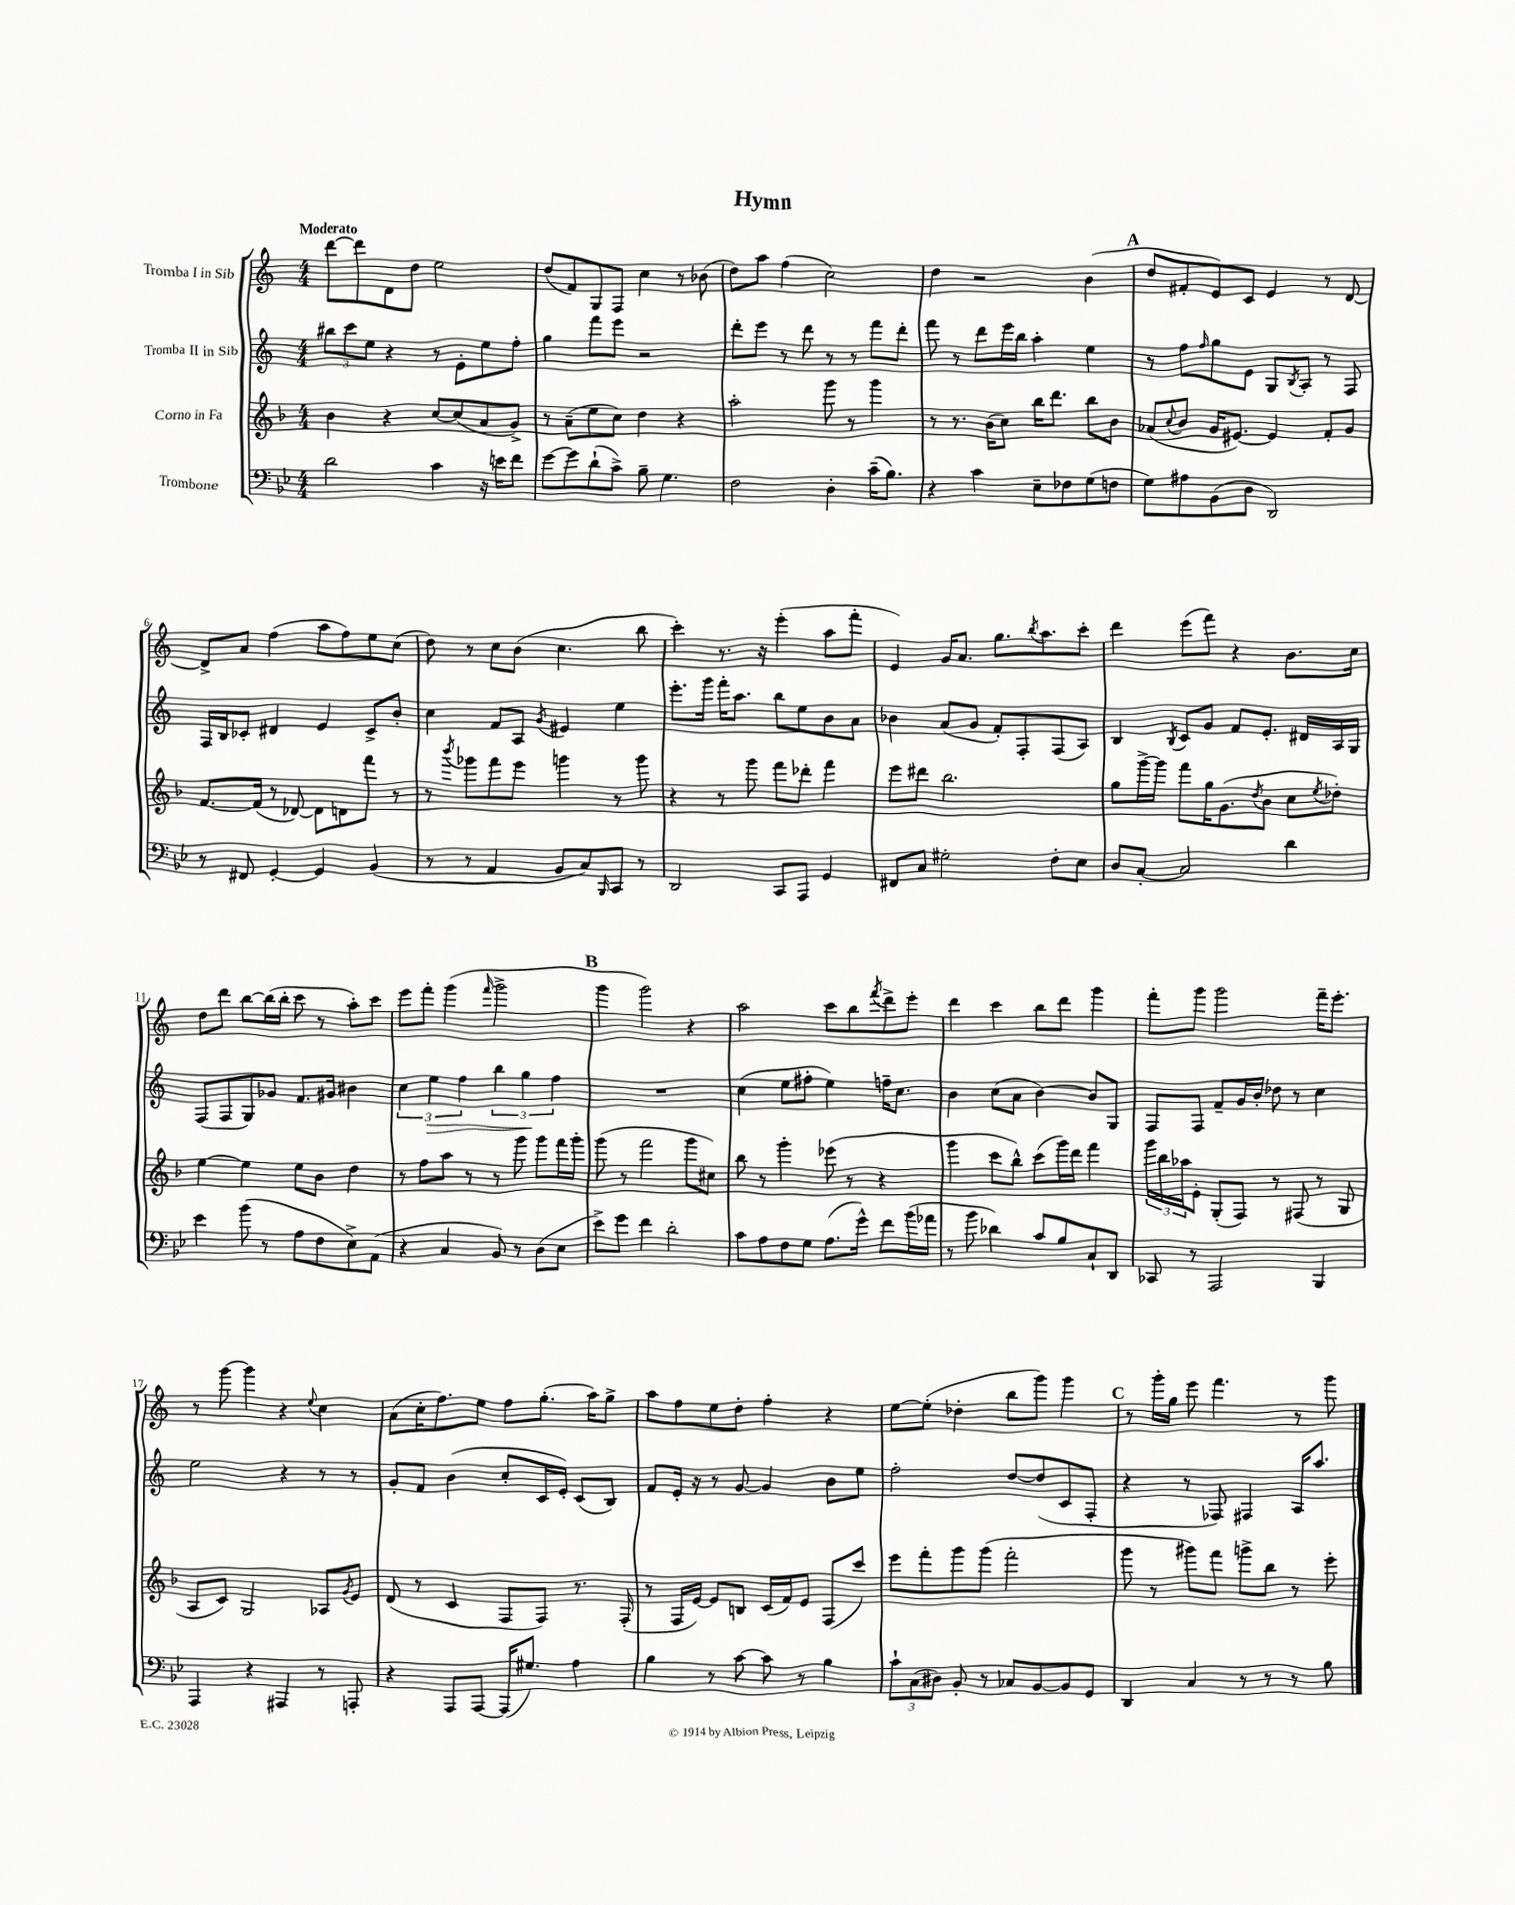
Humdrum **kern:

**kern	**kern	**kern	**kern
*staff4	*staff3	*staff2	*staff1
*clefF4	*clefG2	*clefG2	*clefG2
*k[b-e-]	*k[b-]	*k[]	*k[]
*M4/4	*M4/4	*M4/4	*M4/4
2d	4b-	12bb#	[8ddd
.	.	12ccc	.
.	.	.	8ddd]
.	.	12ee	.
.	4r	4r	8d
.	.	.	8dd
4c	[8cc	8r	2ee
.	(8cc]	8e'	.
16r	8a	8ee	.
16e	.	.	.
8f	8g^)	8ff'	.
=	=	=	=
[8g	8r	4gg	(8dd
8g]	(8a~	.	8f)
(8d`	8ee	8fff	8G
8c^)	8cc)	8eee	8F
8B-~	4dd	2r	4cc
4.G	.	.	.
.	4r	.	8r
.	.	.	(8b-
=	=	=	=
2F	2aa'	8ddd'	8dd)
.	.	8eee	8aa
.	.	8r	(4ff
.	.	8ddd	.
4D'	8ggg	8r	2cc)
.	8r	8r	.
(16c~	4ggg	8fff	.
8.B-)	.	.	.
.	.	8ddd'	.
=	=	=	=
4r	8r	8fff	4dd
.	8.r	8r	.
4c	.	8ddd	2r
.	(16b-	.	.
.	8cc)	16eee	.
.	.	16bb	.
8E-~	16bb-	4aa'	.
.	8.ddd	.	.
8F-	.	.	.
(8G	8bb-	4ee	(4b
8F	8b-	.	.
=	=	=	=
8G)	(8a-	8r	8dd
.	8qqcc	.	.
8A#	8b-	8ff	8f#'
.	.	16qqff	.
(8BB-	16g	8gg	8e)
.	[8.e#)	.	.
8D	.	8e	8c
2DD)	4e#]	8G	4e
.	.	8qB	.
.	.	8A'	.
.	8f'	8r	8r
.	8g	8F	[8d
=	=	=	=
8r	[8.f	16F	8d^]
.	.	16B	.
8FF#	.	8c-'	8a
.	(16f]	.	.
[4GG'	8r	4d#	(4ff
.	[8d-)	.	.
4GG]	8d-]	4e	8aa
.	8d	.	8ff)
(4BB-	8fff	8c-^	8ee
.	8r	8b'	(8cc
=	=	=	=
8r	8r	4cc	8dd)
.	8qbbb-	.	.
8r	8ggg-	.	8r
4AA	8fff	8f	8cc
.	8eee	8A	(8b
.	.	8qg	.
8BB-	4ggg	4e#	4.cc
8C)	.	.	.
16qqBBB-	.	.	.
8CC	8r	4ee	.
8r	8ggg	.	8bb
=	=	=	=
2DD	4r	8.eee'	4ccc')
.	.	16ggg	.
.	8r	16fff'	8.r
.	.	8.aa	.
.	8ggg	.	.
.	.	.	16r
8CC	8fff	8bb	(4eee'
8AAA	8ddd-'	8ee	.
4GG	4fff	8b	8aa
.	.	8a	8fff'
=	=	=	=
8FF#	8eee	4b-	4e)
8C	8ddd#	.	.
2G#'	2.bb-	(8a	16g
.	.	.	8.a
.	.	8g	.
.	.	8f')	8.gg
.	.	8F'	.
.	.	.	8qbb
.	.	.	8.aa
8F'	.	(8F	.
8E-	.	8A)	8ccc'
=	=	=	=
8D	8gg	4B	4ddd
[8C'	[16ggg^	.	.
.	16ggg]	.	.
.	.	8qB	.
2C]	8fff	8c	(8eee
.	16gg	8g	8fff)
.	(8.g	.	.
.	.	8f	4r
.	8qdd	.	.
.	8b-	8.e'	.
4d	8cc	.	8.b
.	.	16d#	.
.	8qee	.	.
.	8dd-')	16A	.
.	.	16G	16cc
=	=	=	=
4e-	[4ee	(8F	8dd
.	.	8F	8ddd
(8b-	4ee]	8G)	[8bb
8r	.	8g-	(16bb]
.	.	.	16bb'
8A	8ee	8.f	8ccc
8F	8b-	.	8r
.	.	16g#	.
8E-^)	4dd	4b#	8aa')
(8AA	.	.	8ccc
=	=	=	=
4r	8r	6cc	8eee
.	8ff	.	8fff'
.	.	6ee	.
4C	8aa	.	(4ggg
.	.	6ff	.
.	8r	.	.
.	.	.	16qqfff
8BB-)	8r	6bb	2ggg^
8r	8ggg	.	.
.	.	6gg	.
(8D	8ggg	.	.
.	.	6ff	.
8E-	16fff	.	.
.	16ggg'	.	.
=	=	=	=
8e-^)	(8ggg	1r	4ggg
8g	8r	.	.
4f	2fff	.	2ggg)
2d'	.	.	.
.	8ggg	.	4r
.	8cc#)	.	.
=	=	=	=
8c	8bb-	(4cc	2aa
8A	8r	.	.
8F	4ggg'	8ee	.
8G	.	8ff#'	.
(8.A	(8eee-	4ee)	8ccc
.	8r	.	8bb
16g^^)	.	.	.
.	.	.	8qfff
8f	4r	16ff~	8ddd^
.	.	8.cc	.
(16b-	.	.	8eee'
16a-	.	.	.
=	=	=	=
8r	4ggg	4b	4ddd
8b-	.	.	.
4d-)	8ccc	(8cc	4ccc
.	8bb-^^)	8a	.
8c	(8ccc	[4b)	8bb
8B-	16ggg)	.	8ddd
.	16ddd	.	.
8C`	4fff	8b]	4ggg
8DD	.	8G	.
=	=	=	=
8CC-	24ggg	8F	8fff'
.	24bb-	.	.
.	24aa-	.	.
8r	8e'	8F	8ggg
2AAA	(8G'	8f~	2ggg
.	8F)	16g	.
.	.	16b'	.
.	8r	8dd-	.
.	(8F#	8r	.
4BBB-	8r	4cc	16fff~
.	.	.	8.eee'
.	8G	.	.
=	=	=	=
4AAA	8A	2ee	8r
.	8c)	.	[8ggg
4r	2G	.	4ggg]
4AAA#	.	4r	4r
.	.	.	8qqee
8r	8A-	8r	4cc
.	8qg	.	.
8AAA'	8e	8r	.
=	=	=	=
4r	(8d	8g'	(8a
.	8r	8f	16cc'
.	.	.	8.ff)
8AAA	4c	(4b	.
[8AAA	.	.	8ee
(16AAA]	8F	8cc'	8ff
8.G#)	.	.	.
.	8F)	16c	(8.gg'
.	.	16e')	.
4A	8.r	(8c	.
.	.	.	16aa)
.	.	8B)	8gg^
.	(16F'	.	.
=	=	=	=
4B-	8r	8f	8aa
.	16F	16e'	8ff
.	[16e)	16r	.
8r	8e]	8r	8ee
[8c	8B	[8g	8dd'
8c]	(16c	4g]	4ff'
.	16f)	.	.
8r	8e	.	.
4B-	(8F	8b	4r
.	8ccc)	8ee	.
=	=	=	=
12c`	8eee	2ff'	[8ee
(12C	.	.	.
.	8fff'	.	(8ee']
12D#)	.	.	.
8BB-'	8ggg	.	4dd-'
8r	(8ggg	.	.
8C-	2fff'	[8dd	8bb
[8BB-	.	(8dd]	8ggg)
8BB-]	.	8c	4ggg
8GG	.	8F'	.
=	=	=	=
4DD	8ggg	4r	8r
.	8r	.	16ggg'
.	.	.	16gg
4C	8ggg#)	8r	8eee
.	8fff	8F-)	4.fff
8r	8ggg^	4F#	.
8r	8bb-	.	.
8r	8r	16A	8r
.	.	8.aa	.
8B-	8eee'	.	8ggg
==	==	==	==
*-	*-	*-	*-
